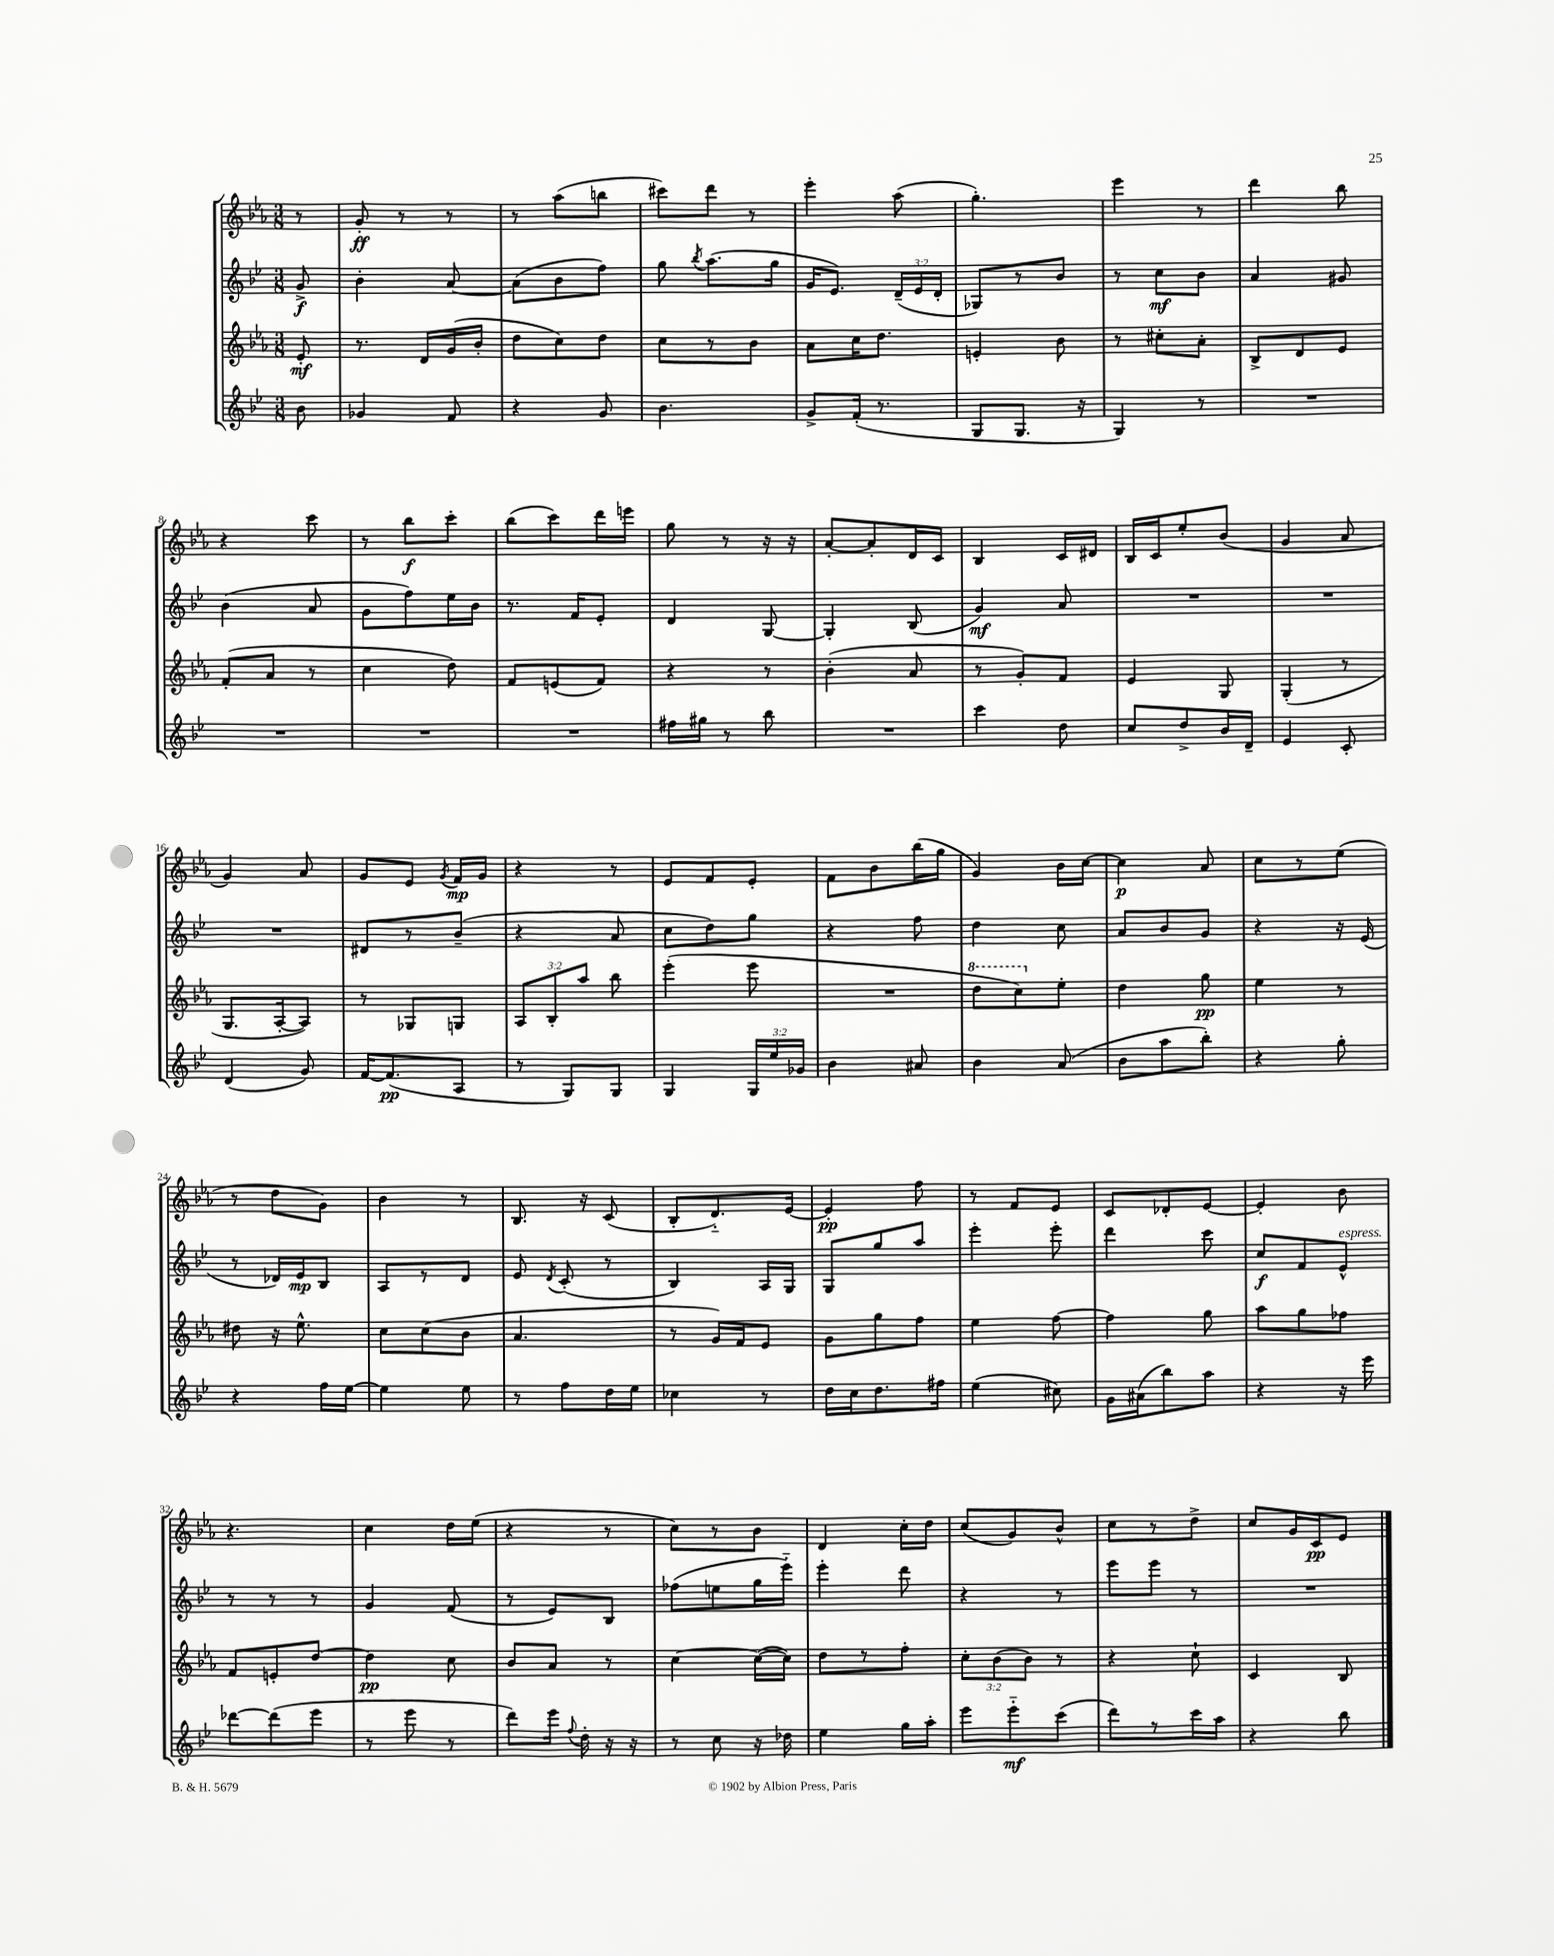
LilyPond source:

<<
\new StaffGroup <<
\new Staff = "s0" {
    \clef treble \key ees \major \numericTimeSignature \time 3/8 \partial 8
    \autoBeamOff r8 |
    g'8-.\ff r8 r8 |
    r8 aes''8[( b''8] |
    cis'''8[) d'''8] r8 |
    ees'''4-. aes''8( |
    g''4.-.) |
    ees'''4 r8 |
    d'''4 bes''8 |
    r4 c'''8 |
    r8 bes''8[\f c'''8]-. |
    bes''8[( c'''8) d'''16 e'''16] |
    g''8 r8 r16 r16 |
    aes'8[~-. aes'8-. d'16 c'16] |
    bes4 c'16[ dis'16] |
    bes16[ c'16 ees''8-. bes'8]( |
    g'4 aes'8 |
    g'4) aes'8 |
    g'8[ ees'8] \acciaccatura { g'8 } f'16[\mp g'16] |
    r4 r8 |
    ees'8[ f'8 ees'8]-. |
    f'8[ bes'8 bes''16( g''16] |
    g'4) bes'16[ c''16]~ |
    c''4\p aes'8 |
    c''8[ r8 ees''8]( |
    r8 d''8[ g'8]) |
    bes'4 r8 |
    bes8. r16 c'8( |
    bes8[-. d'8.-_) ees'16]~ |
    ees'4-.\pp f''8 |
    r8 f'8[ ees'8] |
    c'8[ des'8-. ees'8]~ |
    ees'4-. bes'8 |
    r4. |
    c''4 d''16[ ees''16]( |
    r4 r8 |
    c''8[) r8 bes'8] |
    d'4 c''16[-. d''16] |
    c''8[( g'8) bes'8]-^ |
    c''8[ r8 d''8]-> |
    c''8[ g'16 c'16\pp ees'8] \bar "|." |
}
\new Staff = "s1" {
    \clef treble \key bes \major \numericTimeSignature \time 3/8 \override Staff.TupletNumber.text = #tuplet-number::calc-fraction-text \partial 8
    \autoBeamOff g'8->\f |
    bes'4-. a'8~ |
    a'8[( bes'8 f''8]) |
    g''8 \acciaccatura { bes''8 } a''8.[( g''16] |
    g'16[ ees'8.]) \tuplet 3/2 { d'16[--( ees'16 d'16]-. } |
    ges8[) r8 bes'8] |
    r8 c''8[\mf bes'8] |
    a'4 gis'8 |
    bes'4( a'8 |
    g'8[ f''8) ees''16 bes'16] |
    r8. f'16[ ees'8]-. |
    d'4 g8~ |
    g4-. bes8( |
    g'4\mf) a'8 |
    R4. |
    R4. |
    R4. |
    dis'8[ r8 bes'8]--( |
    r4 a'8 |
    c''8[ d''8) g''8] |
    r4 f''8 |
    d''4 c''8 |
    a'8[ bes'8 g'8] |
    r4 r16 ees'16( |
    r8 des'16[) ees'16\mp bes8] |
    a8[ r8 d'8] |
    ees'8 \acciaccatura { d'8 } c'8-.( r8 |
    bes4) a16[ g16] |
    g8[ g''8 a''8] |
    ees'''4-. ees'''8-. |
    d'''4 c'''8 |
    c''8[\f f'8 ees'8]-^^\markup { \italic "espress." } |
    r8 r8 r8 |
    g'4 f'8( |
    r8 ees'8[) bes8] |
    fes''8[( e''8 g''16 ees'''16]-_) |
    ees'''4-. d'''8 |
    r4 r8 |
    ees'''8[ ees'''8] r8 |
    R4. \bar "|." |
}
\new Staff = "s2" {
    \clef treble \key ees \major \numericTimeSignature \time 3/8 \override Staff.TupletNumber.text = #tuplet-number::calc-fraction-text \partial 8
    \autoBeamOff ees'8-.\mf |
    r8. d'16[ g'16( bes'16]-. |
    d''8[ c''8) d''8] |
    c''8[ r8 bes'8] |
    aes'8[ c''16 d''8.] |
    e'4-. bes'8 |
    r8 cis''8[-. aes'8]-. |
    bes8[-> d'8 ees'8] |
    f'8[-.( aes'8] r8 |
    c''4 d''8) |
    f'8[ e'8( f'8]) |
    r4 r8 |
    bes'4-.( aes'8 |
    r8 g'8[-.) f'8] |
    ees'4 g8 |
    g4-.( r8 |
    g8.[ aes16~-. aes8]) |
    r8 ges8[ g8] |
    \tuplet 3/2 { aes8[ bes8-. aes''8] } bes''8 |
    ees'''4-.( ees'''8 |
    R4. |
    \ottava #1 d'''8[ c'''8) \ottava #0 ees''8]-. |
    d''4 g''8\pp |
    ees''4 r8 |
    dis''8 r16 ees''8.-^ |
    c''8[ c''8( bes'8] |
    aes'4. |
    r8 g'16[) f'16 ees'8] |
    g'8[ g''8 f''8] |
    ees''4 f''8~ |
    f''4 g''8 |
    aes''8[ g''8 fes''8] |
    f'8[ e'8-. d''8]~ |
    d''4\pp c''8 |
    bes'8[ aes'8] r8 |
    c''4~ c''16[~( c''16]) |
    d''8[ r8 f''8]-. |
    \tuplet 3/2 { c''8[-. bes'8( bes'8]) } r8 |
    r4 c''8-! |
    c'4 bes8 \bar "|." |
}
\new Staff = "s3" {
    \clef treble \key bes \major \numericTimeSignature \time 3/8 \override Staff.TupletNumber.text = #tuplet-number::calc-fraction-text \partial 8
    \autoBeamOff bes'8 |
    ges'4 f'8 |
    r4 g'8 |
    bes'4. |
    g'8[-> f'16]-.( r8. |
    g8[ g8.] r16 |
    g4) r8 |
    R4. |
    R4. |
    R4. |
    R4. |
    fis''16[ gis''16] r8 bes''8 |
    R4. |
    c'''4 d''8 |
    c''8[ d''8-> bes'16 d'16]-- |
    ees'4 c'8-. |
    d'4( g'8) |
    f'16[~ f'8.\pp( a8] |
    r8 g8[) g8] |
    g4 \tuplet 3/2 { g16[ ees''16 ges'16] } |
    bes'4 ais'8 |
    bes'4 a'8( |
    bes'8[ a''8 bes''8]-.) |
    r4 g''8-. |
    r4 f''16[ ees''16]~ |
    ees''4 ees''8 |
    r8 f''8[ d''16 ees''16] |
    ces''4 r8 |
    d''16[ c''16 d''8. fis''16] |
    ees''4( cis''8) |
    g'16[ ais'16( bes''8) a''8] |
    r4 r16 ees'''16 |
    des'''8[~ des'''8( ees'''8] |
    r8 ees'''8 r8 |
    d'''8[) ees'''16] \appoggiatura { f''8 } d''16-. r16 r16 |
    r8 c''8 r16 des''16 |
    ees''4 g''16[ a''16]-. |
    ees'''8[ ees'''8-_\mf c'''8]( |
    d'''8[) r8 c'''16 a''16] |
    r4 bes''8 \bar "|." |
}
>>
>>
